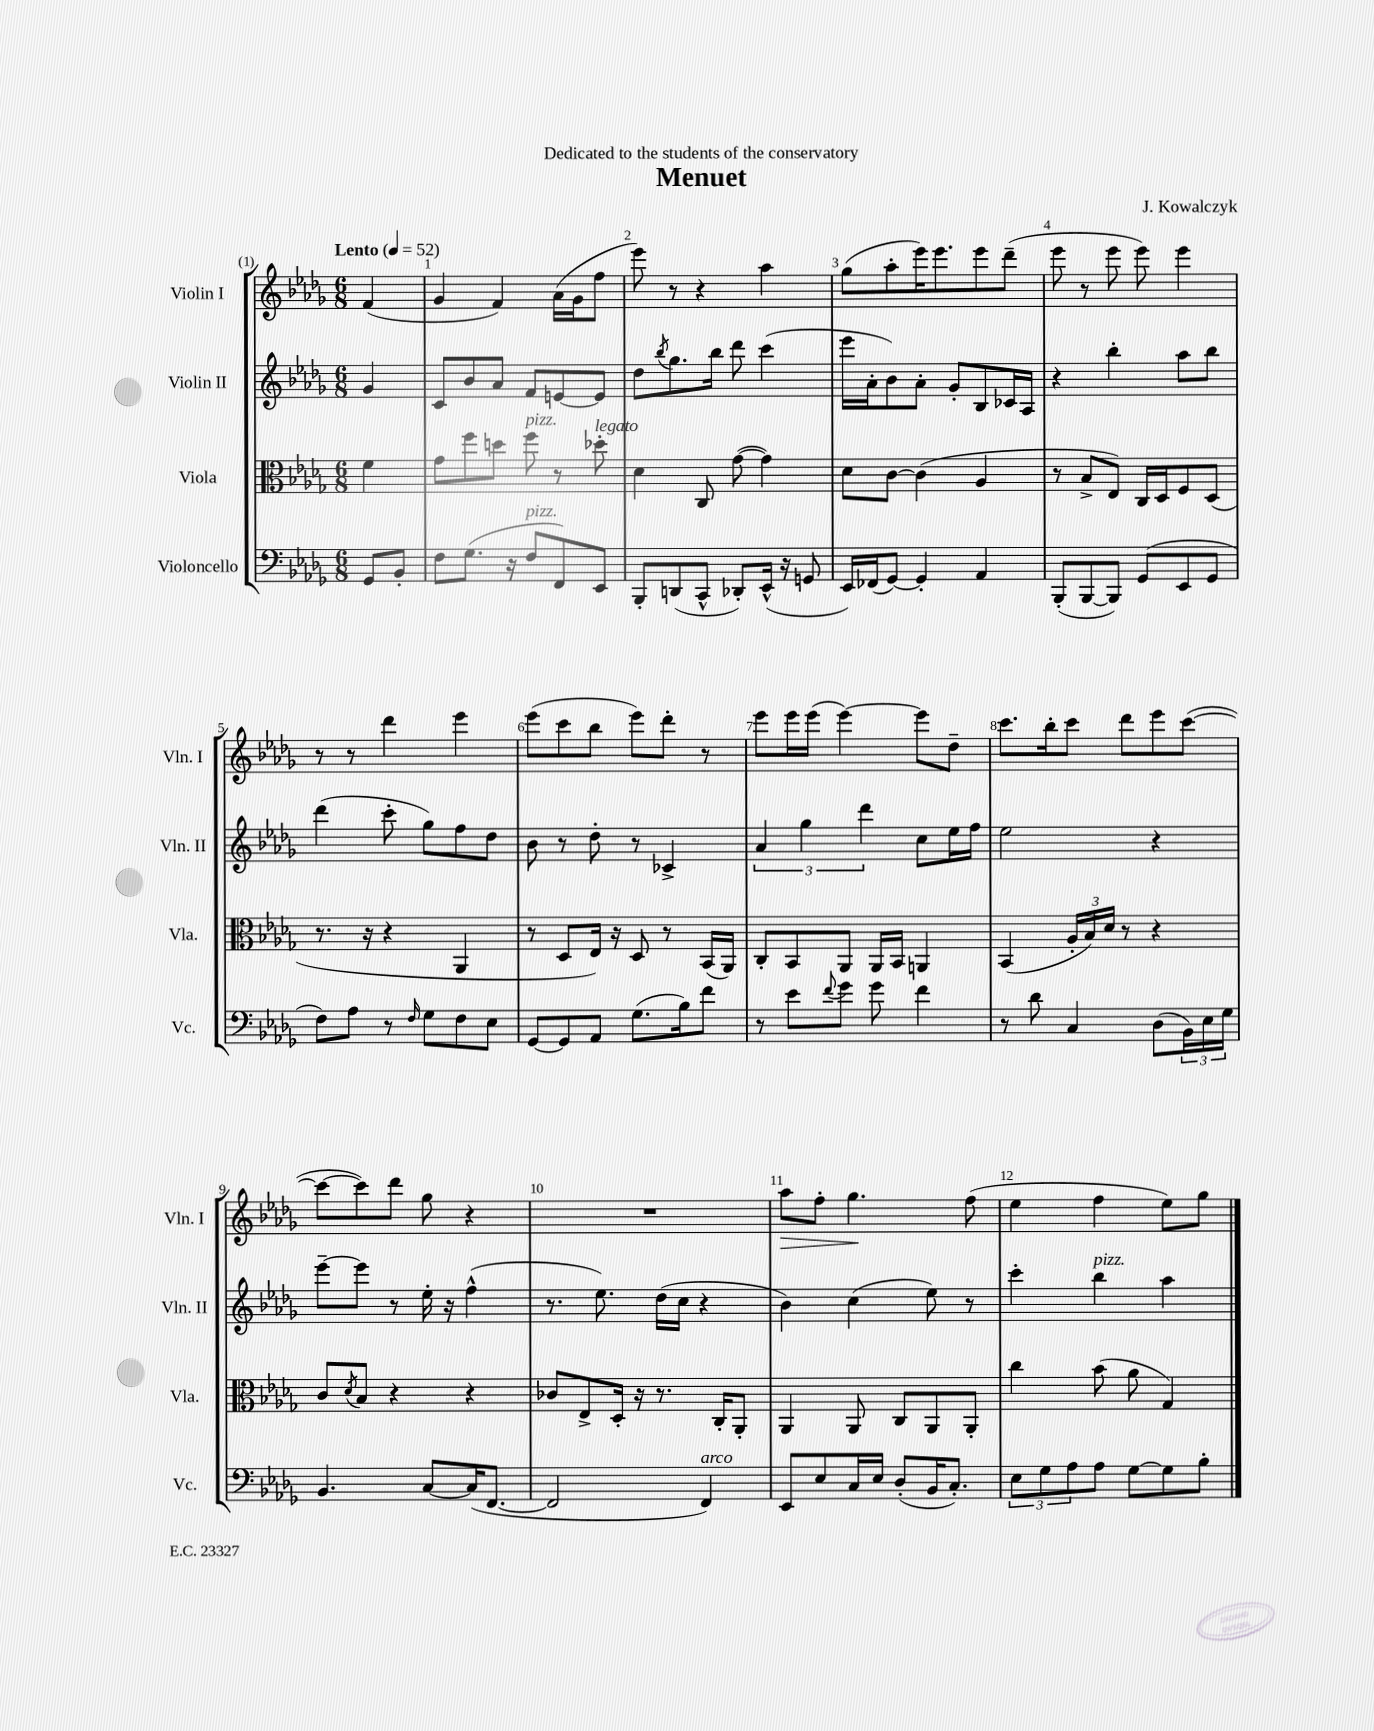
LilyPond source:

\header { title = "Menuet" composer = "J. Kowalczyk" dedication = "Dedicated to the students of the conservatory" }
<<
\new StaffGroup <<
\new Staff = "s0" \with { instrumentName = "Violin I" shortInstrumentName = "Vln. I" } {
    \clef treble \key des \major \numericTimeSignature \time 6/8 \partial 4 \tempo "Lento" 4 = 52
    f'4( |
    ges'4 f'4) aes'16( ges'16 f''8 |
    ees'''8) r8 r4 aes''4 |
    ges''8( aes''8-. ees'''16) ees'''8. ees'''8 des'''8--( |
    ees'''8 r8 ees'''8 ees'''8) ees'''4 |
    r8 r8 des'''4 ees'''4 |
    ees'''8( c'''8 bes''8 ees'''8) des'''8-. r8 |
    ees'''8 ees'''16 ees'''16( ees'''4~) ees'''8 des''8-- |
    c'''8. bes''16-. c'''8 des'''8 ees'''8 c'''8~( |
    c'''8~ c'''8) des'''8 ges''8 r4 |
    R2. |
    aes''8\> f''8-. ges''4.\! f''8( |
    ees''4 f''4 ees''8) ges''8 \bar "|." |
}
\new Staff = "s1" \with { instrumentName = "Violin II" shortInstrumentName = "Vln. II" } {
    \clef treble \key des \major \numericTimeSignature \time 6/8 \partial 4
    ges'4 |
    c'8 bes'8 aes'8 f'8 e'8~ e'8 |
    des''8 \acciaccatura { bes''8 } ges''8. bes''16 des'''8 c'''4( |
    ees'''16 aes'16-. bes'8) aes'8-. ges'8-. bes8 ces'16 aes16 |
    r4 bes''4-. aes''8 bes''8 |
    des'''4( c'''8-. ges''8) f''8 des''8 |
    bes'8 r8 des''8-. r8 ces'4-> |
    \tuplet 3/2 { aes'4 ges''4 des'''4 } c''8 ees''16 f''16 |
    ees''2 r4 |
    ees'''8~-- ees'''8 r8 ees''16-. r16 f''4-^( |
    r8. ees''8.) des''16( c''16 r4 |
    bes'4) c''4( ees''8) r8 |
    c'''4-. bes''4^\markup { \italic "pizz." } aes''4 \bar "|." |
}
\new Staff = "s2" \with { instrumentName = "Viola" shortInstrumentName = "Vla." } {
    \clef alto \key des \major \numericTimeSignature \time 6/8 \partial 4
    f'4 |
    ges'8 f''8 d''8 f''8^\markup { \italic "pizz." } r8 des''8-.^\markup { \italic "legato" } |
    des'4 c8 ges'8~( ges'4) |
    des'8 c'8~ c'4( aes4 |
    r8 bes8-> ees8) c16 des16 f8 des8( |
    r8. r16 r4 aes,4 |
    r8 des8 ees16) r16 des8 r8 bes,16( aes,16) |
    c8-. bes,8 aes,8 aes,16 bes,16 a,4 |
    bes,4( \tuplet 3/2 { aes16-. bes16) des'16 } r8 r4 |
    c'8 \acciaccatura { des'8 } bes8 r4 r4 |
    ces'8 ees8-> des16-. r16 r8. c16-. aes,8-. |
    aes,4 aes,8 c8 aes,8 aes,8-. |
    c''4 bes'8( aes'8 ges4) \bar "|." |
}
\new Staff = "s3" \with { instrumentName = "Violoncello" shortInstrumentName = "Vc." } {
    \clef bass \key des \major \numericTimeSignature \time 6/8 \partial 4
    ges,8 bes,8-. |
    f8 ges8.( r16 f8^\markup { \italic "pizz." } f,8) ees,8 |
    bes,,8-. d,8( c,8-^ des,8-.) ees,16-^( r16 g,8 |
    ees,16) fes,16( ges,8~) ges,4-. aes,4 |
    bes,,8-.( bes,,8~ bes,,8) ges,8( ees,8 ges,8 |
    f8) aes8 r8 \grace { f16 } ges8 f8 ees8 |
    ges,8~ ges,8 aes,8 ges8.( bes16) f'8 |
    r8 ees'8 \appoggiatura { f'8 } ges'8 ges'8 f'4 |
    r8 des'8 c4 des8( \tuplet 3/2 { bes,16) ees16 ges16 } |
    bes,4. c8~ c16( f,8.~ |
    f,2 f,4^\markup { \italic "arco" }) |
    ees,8 ees8 c16 ees16 des8-.( bes,16 c8.-.) |
    \tuplet 3/2 { ees8 ges8 aes8 } aes8 ges8~ ges8 bes8-. \bar "|." |
}
>>
>>
\layout { \context { \Score \override BarNumber.break-visibility = ##(#f #t #t) barNumberVisibility = #all-bar-numbers-visible } }
